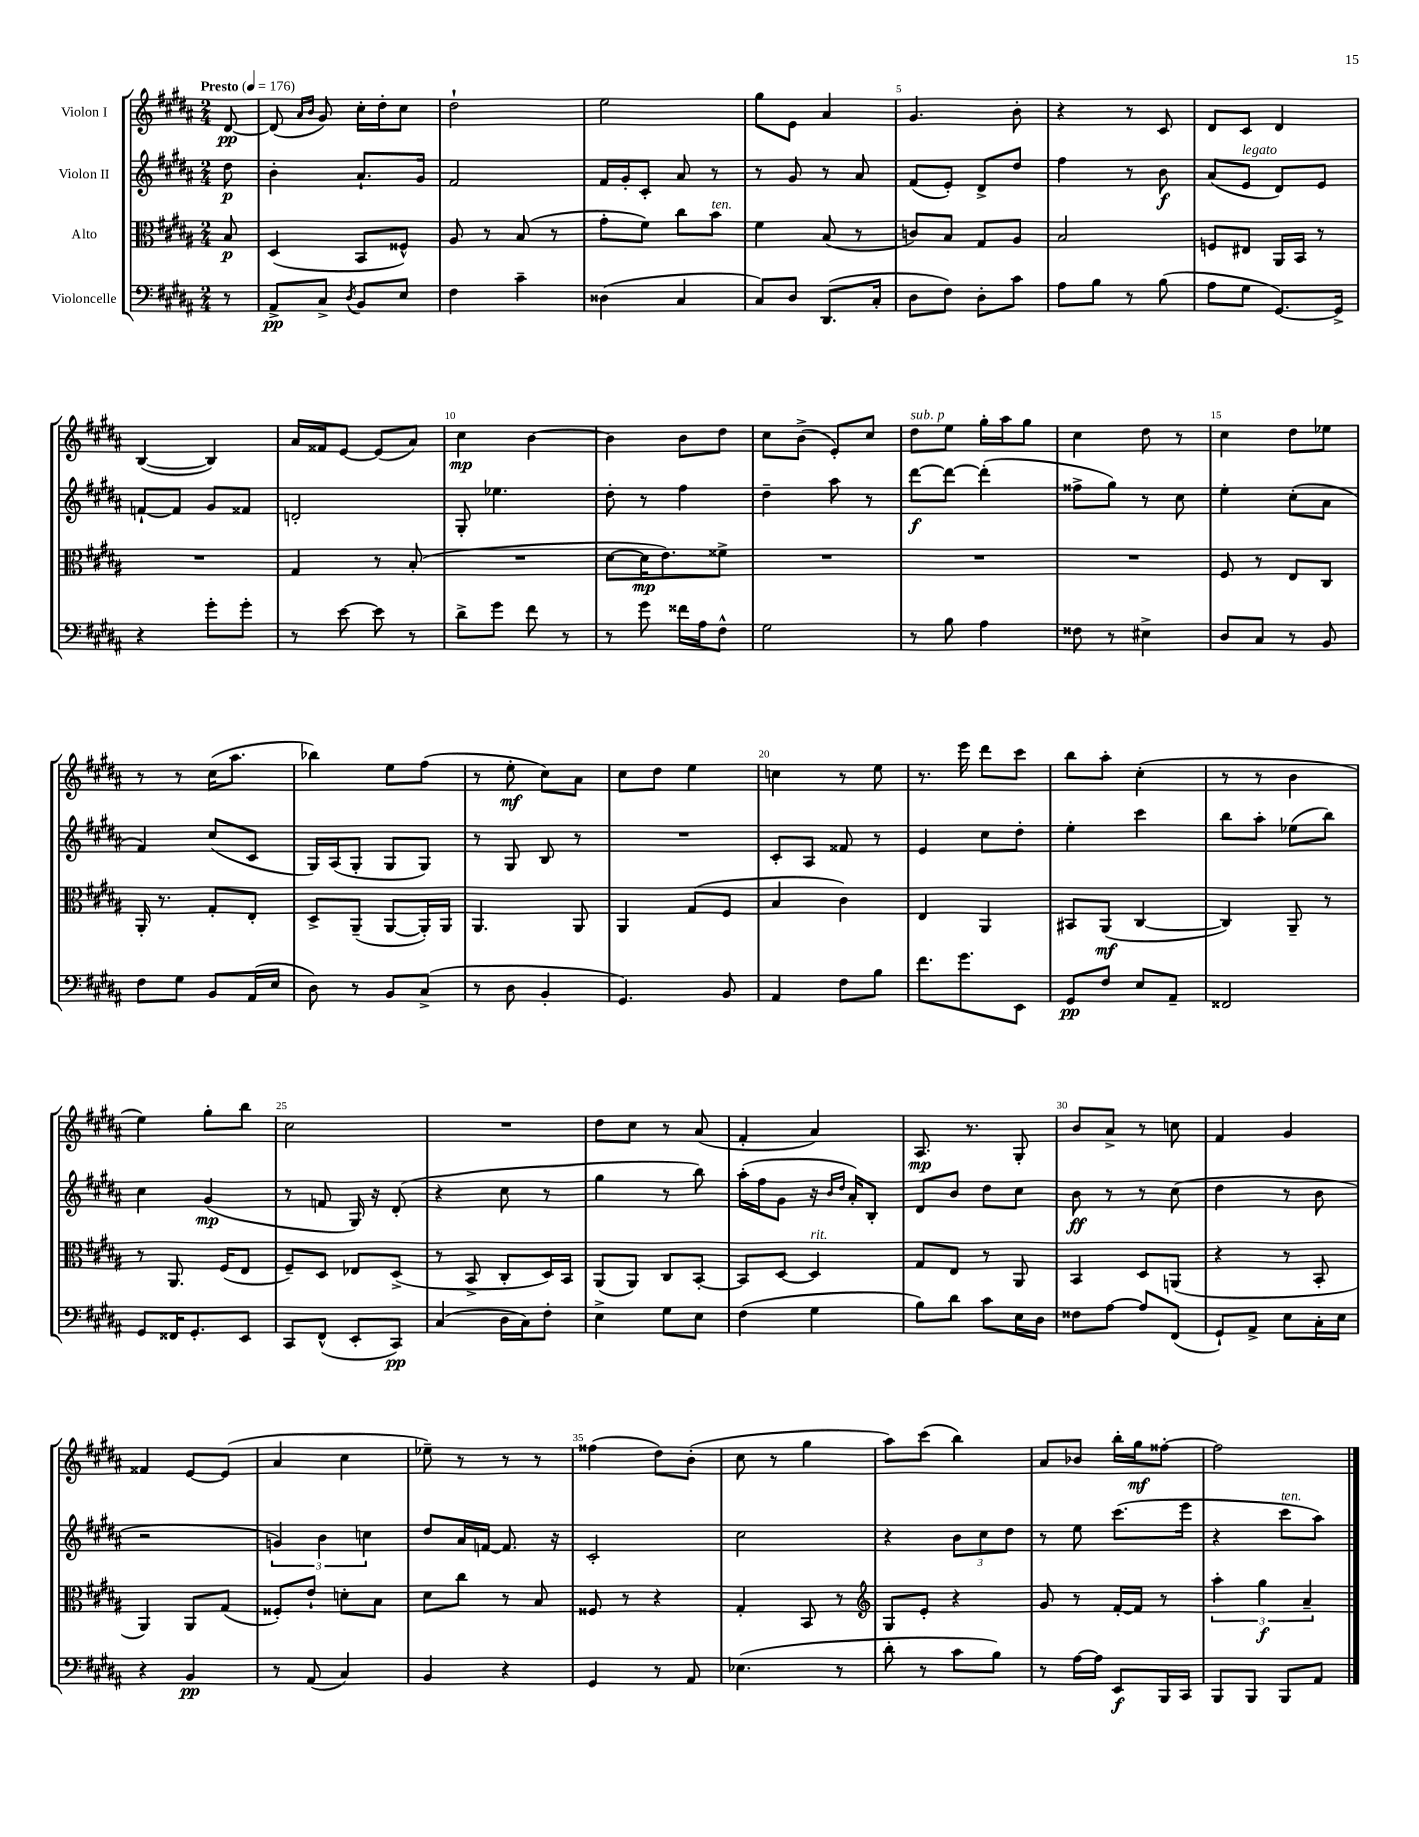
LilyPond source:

<<
\new StaffGroup <<
\new Staff = "s0" \with { instrumentName = "Violon I" } {
    \clef treble \key b \major \numericTimeSignature \time 2/4 \partial 8 \tempo "Presto" 4 = 176
    dis'8~\pp |
    dis'8( \grace { ais'16 b'16 } gis'8) cis''16-. dis''16-. cis''8 |
    dis''2-! |
    e''2 |
    gis''8 e'8 ais'4 |
    gis'4. b'8-. |
    r4 r8 cis'8 |
    dis'8 cis'8 dis'4 |
    b4~( b4) |
    ais'16 fisis'16 e'8~ e'8( ais'8) |
    cis''4\mp b'4~ |
    b'4 b'8 dis''8 |
    cis''8 b'8->( e'8-.) cis''8 |
    dis''8^\markup { \italic "sub. p" } e''8 gis''16-. ais''16 gis''8 |
    cis''4 dis''8 r8 |
    cis''4 dis''8 ees''8 |
    r8 r8 cis''16( ais''8. |
    bes''4) e''8 fis''8( |
    r8 e''8-.\mf cis''8) ais'8 |
    cis''8 dis''8 e''4 |
    c''4 r8 e''8 |
    r8. e'''16 dis'''8 cis'''8 |
    b''8 ais''8-. cis''4-.( |
    r8 r8 b'4 |
    e''4) gis''8-. b''8 |
    cis''2 |
    R2 |
    dis''8 cis''8 r8 ais'8( |
    fis'4-. ais'4) |
    ais8.\mp r8. gis8-. |
    b'8 ais'8-> r8 c''8 |
    fis'4 gis'4 |
    fisis'4 e'8~ e'8( |
    ais'4 cis''4 |
    ees''8--) r8 r8 r8 |
    fisis''4( dis''8) b'8-.( |
    cis''8 r8 gis''4 |
    ais''8) cis'''8( b''4) |
    ais'8 bes'8 b''16-. gis''16\mf fisis''8~-. |
    fisis''2 \bar "|." |
}
\new Staff = "s1" \with { instrumentName = "Violon II" } {
    \clef treble \key b \major \numericTimeSignature \time 2/4 \partial 8
    dis''8\p |
    b'4-. ais'8.-! gis'16 |
    fis'2 |
    fis'16 gis'16-. cis'8-. ais'8 r8 |
    r8 gis'8 r8 ais'8 |
    fis'8( e'8-.) dis'8-> dis''8 |
    fis''4 r8 b'8\f |
    ais'8( e'8^\markup { \italic "legato" } dis'8) e'8 |
    f'8~-! f'8 gis'8 fisis'8 |
    d'2-. |
    gis8-. ees''4. |
    dis''8-. r8 fis''4 |
    dis''4-- ais''8 r8 |
    dis'''8~\f dis'''8~ dis'''4-.( |
    fisis''8-> gis''8) r8 cis''8 |
    e''4-. cis''8-.( ais'8 |
    fis'4) cis''8( cis'8 |
    gis16) ais16( gis8-. gis8 gis8) |
    r8 gis8 b8 r8 |
    R2 |
    cis'8-. ais8 fisis'8 r8 |
    e'4 cis''8 dis''8-. |
    e''4-. cis'''4 |
    b''8 ais''8-. ees''8( b''8) |
    cis''4 gis'4\mp( |
    r8 f'8 gis16) r16 dis'8-.( |
    r4 cis''8 r8 |
    gis''4 r8 b''8) |
    ais''16-.( fis''16 gis'8 r16 \grace { b'16 dis''16 } ais'16-.) b8-. |
    dis'8 b'8 dis''8 cis''8 |
    b'8\ff r8 r8 cis''8( |
    dis''4 r8 b'8 |
    r2 |
    \tuplet 3/2 { g'4) b'4 c''4 } |
    dis''8 ais'16 f'16~ f'8. r16 |
    cis'2-. |
    cis''2 |
    r4 \tuplet 3/2 { b'8 cis''8 dis''8 } |
    r8 e''8 cis'''8.( e'''16 |
    r4 cis'''8^\markup { \italic "ten." } ais''8) \bar "|." |
}
\new Staff = "s2" \with { instrumentName = "Alto" } {
    \clef alto \key b \major \numericTimeSignature \time 2/4 \partial 8
    b8\p |
    dis4( b,8 fisis8-^) |
    ais8 r8 b8( r8 |
    gis'8-. fis'8) cis''8 b'8^\markup { \italic "ten." } |
    fis'4 b8( r8 |
    c'8) b8 gis8 ais8 |
    b2 |
    f8 eis8 ais,16 b,16 r8 |
    R2 |
    gis4 r8 b8-.( |
    R2 |
    dis'8~ dis'16\mp e'8.) fisis'8-> |
    R2 |
    R2 |
    R2 |
    fis8 r8 e8 cis8 |
    ais,16-. r8. gis8-. e8-. |
    dis8-> ais,8--( ais,8~ ais,16-.) ais,16 |
    ais,4. ais,8 |
    ais,4 gis8( fis8 |
    b4 cis'4) |
    e4 ais,4 |
    bis,8 ais,8\mf( cis4~ |
    cis4) ais,8-- r8 |
    r8 ais,8. fis16( e8 |
    fis8--) dis8 ees8 dis8->( |
    r8 b,8-> cis8-. dis16) b,16 |
    ais,8( ais,8) cis8 b,8~-. |
    b,8 dis8~ dis4^\markup { \italic "rit." } |
    gis8 e8 r8 ais,8 |
    b,4 dis8 a,8( |
    r4 r8 b,8-. |
    ais,4) ais,8 gis8( |
    fisis8-.) e'8-! d'8-. b8 |
    dis'8 cis''8 r8 b8 |
    fisis8 r8 r4 |
    gis4-. b,8 r8 |
    \clef treble gis8 e'8-. r4 |
    gis'8 r8 fis'16~-. fis'16 r8 |
    \tuplet 3/2 { ais''4-. gis''4\f ais'4-- } \bar "|." |
}
\new Staff = "s3" \with { instrumentName = "Violoncelle" } {
    \clef bass \key b \major \numericTimeSignature \time 2/4 \partial 8
    r8 |
    ais,8->\pp cis8-> \acciaccatura { dis8 } b,8 e8 |
    fis4 cis'4-- |
    disis4( cis4 |
    cis8) dis8 dis,8.( cis16-. |
    dis8 fis8) dis8-. cis'8 |
    ais8 b8 r8 b8( |
    ais8 gis8 gis,8.~) gis,16-> |
    r4 gis'8-. gis'8-. |
    r8 e'8~ e'8 r8 |
    dis'8-> gis'8 fis'8 r8 |
    r8 gis'8 fisis'16 ais16 fis8-^ |
    gis2 |
    r8 b8 ais4 |
    fisis8 r8 eis4-> |
    dis8 cis8 r8 b,8 |
    fis8 gis8 b,8 ais,16( e16 |
    dis8) r8 b,8 cis8->( |
    r8 dis8 b,4-. |
    gis,4.) b,8 |
    ais,4 fis8 b8 |
    fis'8. gis'8. e,8 |
    gis,8\pp fis8 e8 ais,8-- |
    fisis,2 |
    gis,8 fisis,16 gis,8.-. e,8 |
    cis,8 fis,8-^( e,8-. cis,8\pp) |
    cis4( dis16 cis16) fis8-. |
    e4-> gis8 e8 |
    fis4( gis4 |
    b8) dis'8 cis'8 e16 dis16 |
    fisis8 ais8~ ais8 fis,8( |
    gis,8-!) ais,8-> e8 cis16-. e16 |
    r4 b,4\pp |
    r8 ais,8( cis4) |
    b,4 r4 |
    gis,4 r8 ais,8 |
    ees4.( r8 |
    dis'8-. r8 cis'8 b8) |
    r8 ais16~ ais16 e,8\f b,,16 cis,16 |
    b,,8 b,,8 b,,8 ais,8 \bar "|." |
}
>>
>>
\layout { \context { \Score \override BarNumber.break-visibility = ##(#f #t #t) barNumberVisibility = #(every-nth-bar-number-visible 5) } }
